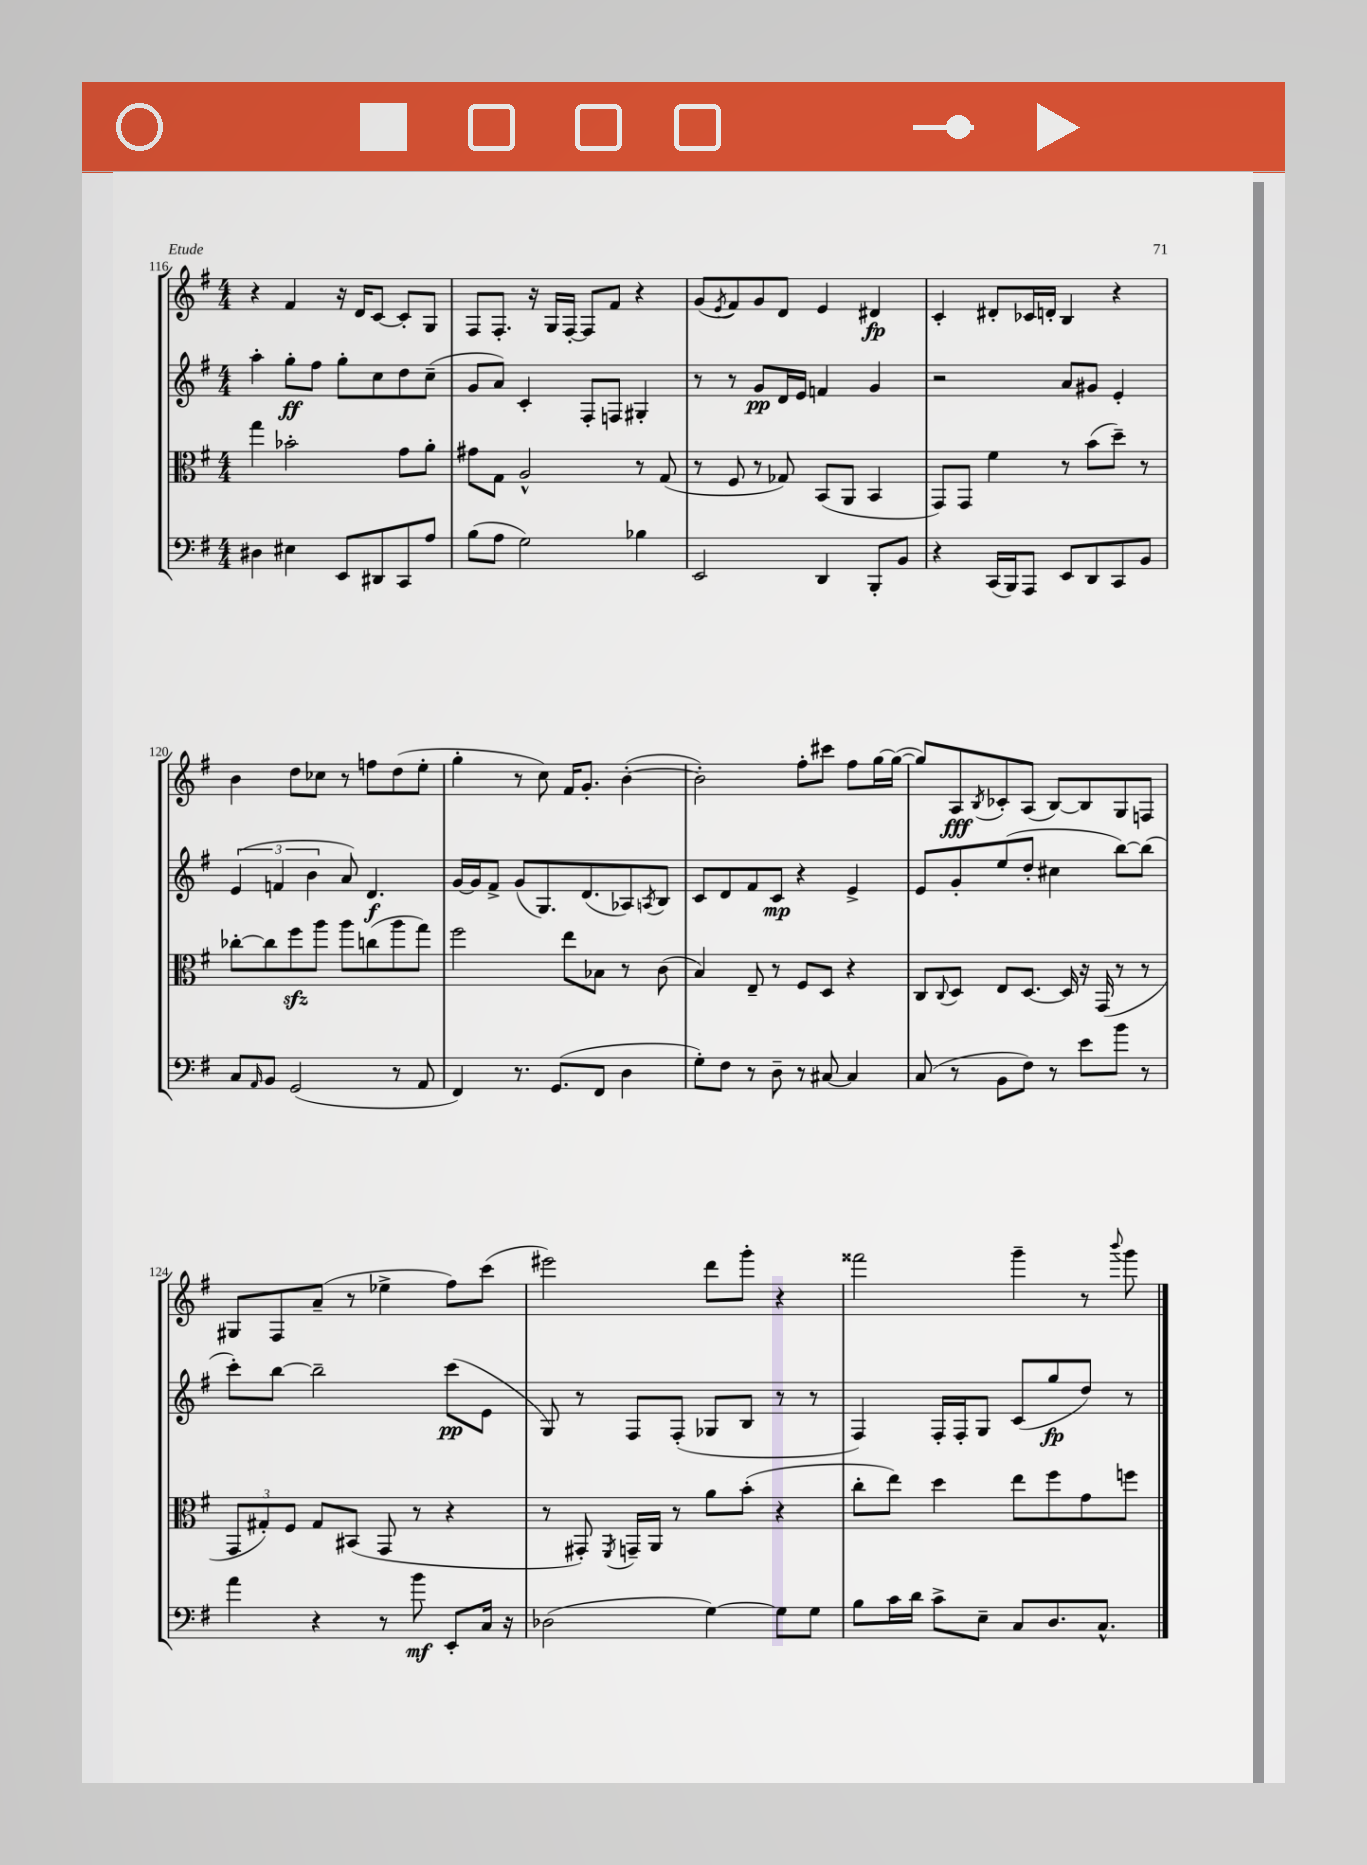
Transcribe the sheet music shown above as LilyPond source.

<<
\new StaffGroup <<
\new Staff = "s0" {
    \clef treble \key g \major \numericTimeSignature \time 4/4
    r4 fis'4 r16 d'16 c'8~ c'8-. g8 |
    fis8 fis8.-. r16 g16 fis16~-. fis8 fis'8 r4 |
    g'8( \acciaccatura { e'8 } fis'8) g'8 d'8 e'4 dis'4\fp |
    c'4-. dis'8-. ces'16 d'16-. b4 r4 |
    b'4 d''8 ces''8 r8 f''8 d''8( e''8-. |
    g''4-. r8 c''8) fis'16 g'8.-. b'4~-.( |
    b'2-.) fis''8-. cis'''8 fis''8 g''16~ g''16~( |
    g''8) a8\fff \acciaccatura { b8 } ces'8-. a8( b8~) b8 g8 f8 |
    gis8 fis8 a'8--( r8 ees''4-> fis''8) c'''8( |
    eis'''2) d'''8 g'''8-. r4 |
    fisis'''2 g'''4-- r8 \appoggiatura { b'''8 } g'''8 \bar "|." |
}
\new Staff = "s1" {
    \clef treble \key g \major \numericTimeSignature \time 4/4
    a''4-. g''8-.\ff fis''8 g''8-. c''8 d''8 c''8--( |
    g'8 a'8) c'4-. fis8-. f8 gis4-. |
    r8 r8 g'8\pp d'16 e'16 f'4 g'4 |
    r2 a'8 gis'8 e'4-. |
    \tuplet 3/2 { e'4( f'4 b'4 } a'8) d'4.\f |
    g'16~ g'16 fis'8-> g'8( g8.) d'8.( aes8) \acciaccatura { a8 } b8 |
    c'8 d'8 fis'8 c'8\mp r4 e'4-> |
    e'8 g'8-. e''8( d''8-. cis''4 b''8~) b''8( |
    c'''8-.) b''8~ b''2-- c'''8\pp( e'8 |
    g8) r8 fis8 fis8-.( ges8 b8 r8 r8 |
    fis4) fis16-. fis16-. g8 c'8( g''8\fp d''8) r8 \bar "|." |
}
\new Staff = "s2" {
    \clef alto \key g \major \numericTimeSignature \time 4/4
    g''4 bes'2-. g'8 a'8-. |
    gis'8 g8 a2-^ r8 g8( |
    r8 fis8 r8 ges8) b,8( a,8 b,4 |
    g,8) g,8 fis'4 r8 b'8( d''8--) r8 |
    ces''8~-. ces''8 fis''8\sfz a''8 a''8 c''8( a''8 g''8) |
    fis''2 e''8 bes8 r8 c'8( |
    b4) e8-- r8 fis8 d8 r4 |
    c8 \appoggiatura { c8 } d8 e8 d8.~ d16 r16 g,16( r8 r8 |
    \tuplet 3/2 { g,8 gis8-.) fis8 } gis8 bis,8( g,8 r8 r4 |
    r8 gis,8-.) \acciaccatura { fis,8 } g,16-- a,16 r8 a'8 b'8-.( r4 |
    c''8-. e''8) d''4 e''8 fis''8 g'8 f''8 \bar "|." |
}
\new Staff = "s3" {
    \clef bass \key g \major \numericTimeSignature \time 4/4
    dis4 eis4 e,8 dis,8 c,8 a8 |
    b8( a8 g2) bes4 |
    e,2 d,4 b,,8-. b,8 |
    r4 c,16( b,,16) a,,8 e,8 d,8 c,8 b,8 |
    c8 \grace { a,16 } b,8 g,2( r8 a,8 |
    fis,4) r8. g,8.( fis,8 d4 |
    g8-.) fis8 r8 d8-- r8 cis8~ cis4 |
    c8( r8 b,8 fis8) r8 e'8 b'8 r8 |
    a'4 r4 r8 b'8\mf e,8-. c16 r16 |
    des2( g4~) g8 g8 |
    b8 c'16 d'16 c'8-> e8-- c8 d8. c8.-^ \bar "|." |
}
>>
>>
\layout { \context { \Score currentBarNumber = #116 } }
